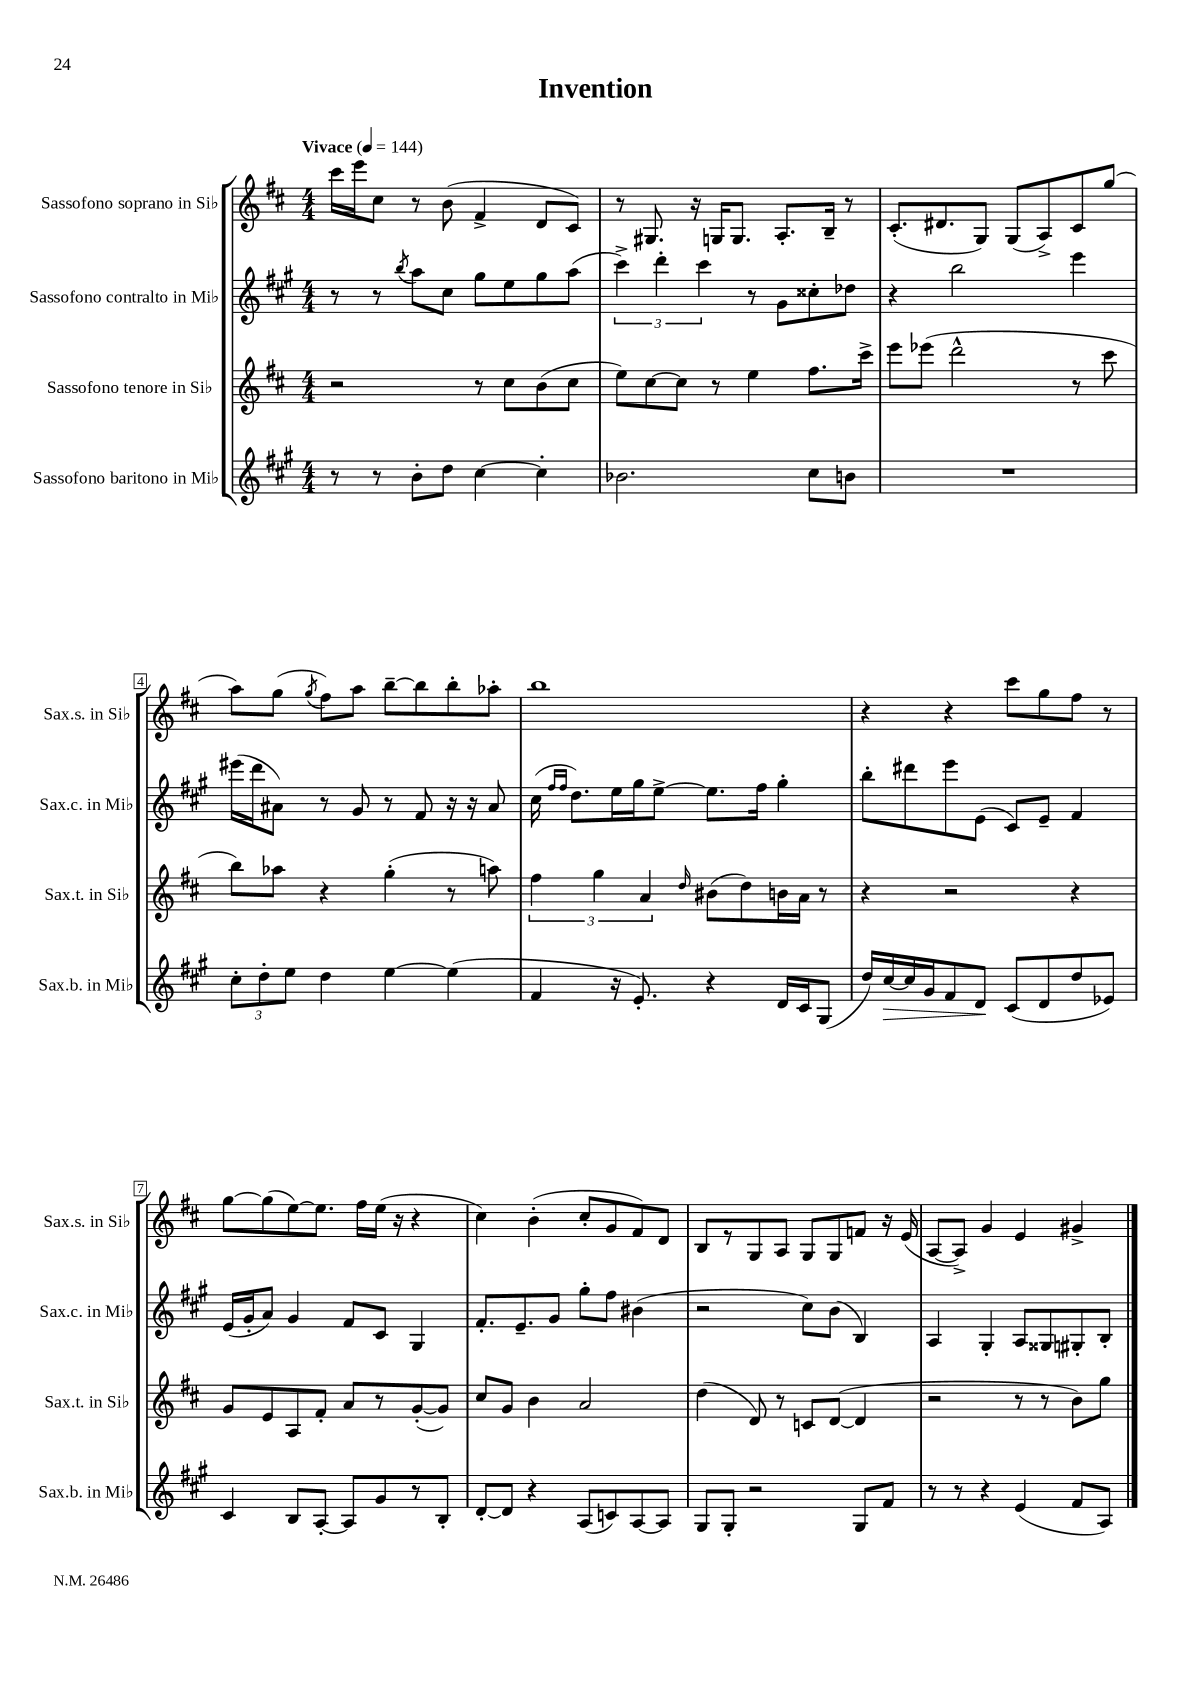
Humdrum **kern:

**kern	**kern	**kern	**kern
*staff4	*staff3	*staff2	*staff1
*clefG2	*clefG2	*clefG2	*clefG2
*k[f#c#g#]	*k[f#c#]	*k[f#c#g#]	*k[f#c#]
*M4/4	*M4/4	*M4/4	*M4/4
*MM144	*MM144	*MM144	*MM144
8r	2r	8r	16ccc#\LL
.	.	.	16eee\J
8r	.	8r	8cc#\J
.	.	8qbb/	.
8b'\L	.	8aa\L	8r
8dd\J	.	8cc#\J	(8b\
[4cc#\	8r	8gg#\L	4f#^/
.	8cc#\L	8ee\	.
4cc#'\]	(8b\	8gg#\	8d/L
.	8cc#\J	(8aa\J	8c#/J)
=	=	=	=
2.b-\	8ee\L)	6ccc#^\)	8r
.	[8cc#\	.	8.G#/
.	.	6ddd'\	.
.	8cc#\]J	.	.
.	.	.	16r
.	.	6ccc#\	.
.	8r	.	16G/LK
.	.	.	8.G/J
.	4ee\	8r	.
.	.	8g#\L	8.A'/L
8cc#\L	8.ff#\L	8cc##'\	.
.	.	.	16B~/Jk
8b\J	.	8dd-\J	8r
.	16ccc#^\Jk	.	.
=	=	=	=
1r	8eee\L	4r	(8.c#'/L
.	(8eee-\J	.	.
.	.	.	8.d#/
.	2ddd^^\	2bb\	.
.	.	.	8G/J)
.	.	.	(8G/L
.	.	.	8A^/)
.	8r	4eee\	8c#/
.	8ccc#\	.	(8gg/J
=	=	=	=
12cc#'\L	8bb\L)	(16eee#\LL	8aa\L)
.	.	16ddd\J	.
12dd'\	.	.	.
.	8aa-\J	8a#\J)	(8gg\J
12ee\J	.	.	.
.	.	.	8qgg/
4dd\	4r	8r	8ff#\L)
.	.	8g#/	8aa\J
[4ee\	(4gg'\	8r	[8bb~\L
.	.	8f#/	8bb\]
(4ee\]	8r	16r	8bb'\
.	.	16r	.
.	8aa\)	8a#/	8aa-'\J
=	=	=	=
4f#/	6ff#\	(16cc#\	1bb
.	.	16qqff#/LL	.
.	.	16qqff#/JJ	.
.	.	8.dd\L)	.
.	6gg\	.	.
16r	.	16ee\L	.
8.e'/)	.	16gg#\J	.
.	6a/	.	.
.	.	[8ee^\J	.
.	16qqdd/	.	.
4r	(8b#\L	8.ee\]L	.
.	8dd\)	.	.
.	.	16ff#\Jk	.
16d/LL	16b\L	4gg#'\	.
16c#/J	16a\JJ	.	.
(8G#/J	8r	.	.
=	=	=	=
16dd/LL)	4r	8bb'\L	4r
[16cc#/	.	.	.
16cc#/]	.	8ddd#\	.
16g#/J	.	.	.
8f#/	2r	8eee\	4r
8d/J	.	(8e\J	.
(8c#/L	.	8c#/L)	8ccc#\L
8d/	.	8e~/J	8gg\
8dd/	4r	4f#/	8ff#\J
8e-/J)	.	.	8r
=	=	=	=
4c#/	8g/L	(16e/LL	[8gg\L
.	.	16g#'/J	.
.	8e/	8a/J)	(8gg\]
8B/L	8A/	4g#/	[8ee\)
[8A'/J	8f#'/J	.	8.ee\]J
8A/]L	8a/L	8f#/L	.
.	.	.	16ff#\LL
8g#/	8r	8c#/J	(16ee\JJ
.	.	.	16r
8r	([8g'/	4G#/	4r
8B'/J	8g/]J)	.	.
=	=	=	=
[8d'/L	8cc#/L	8.f#'/L	4cc#\)
8d/]J	8g/J	.	.
.	.	8.e~/	.
4r	4b\	.	(4b'\
.	.	8g#/J	.
(8A/L	2a/	8gg#'\L	8cc#'/L
8c/)	.	8ff#\J	8g/
[8A/	.	(4b#\	8f#/)
8A/]J	.	.	8d/J
=	=	=	=
8G#/L	(4dd\	2r	8B/L
8G#'/J	.	.	8r
2r	8d/)	.	8G/
.	8r	.	8A/J
.	8c/L	8cc#\L)	8G/L
.	([8d/J	(8b\J	8G/
8G#/L	4d/]	4B/)	8f/J
8f#/J	.	.	16r
.	.	.	(16e/
=	=	=	=
8r	2r	4A/	[8A/L
8r	.	.	8A^/]J)
4r	.	4G#'/	4g/
(4e/	8r	8A/L	4e/
.	8r	8G##/	.
8f#/L	8b\L)	8G#'/	4g#^/
8A/J)	8gg\J	8B'/J	.
==	==	==	==
*-	*-	*-	*-
